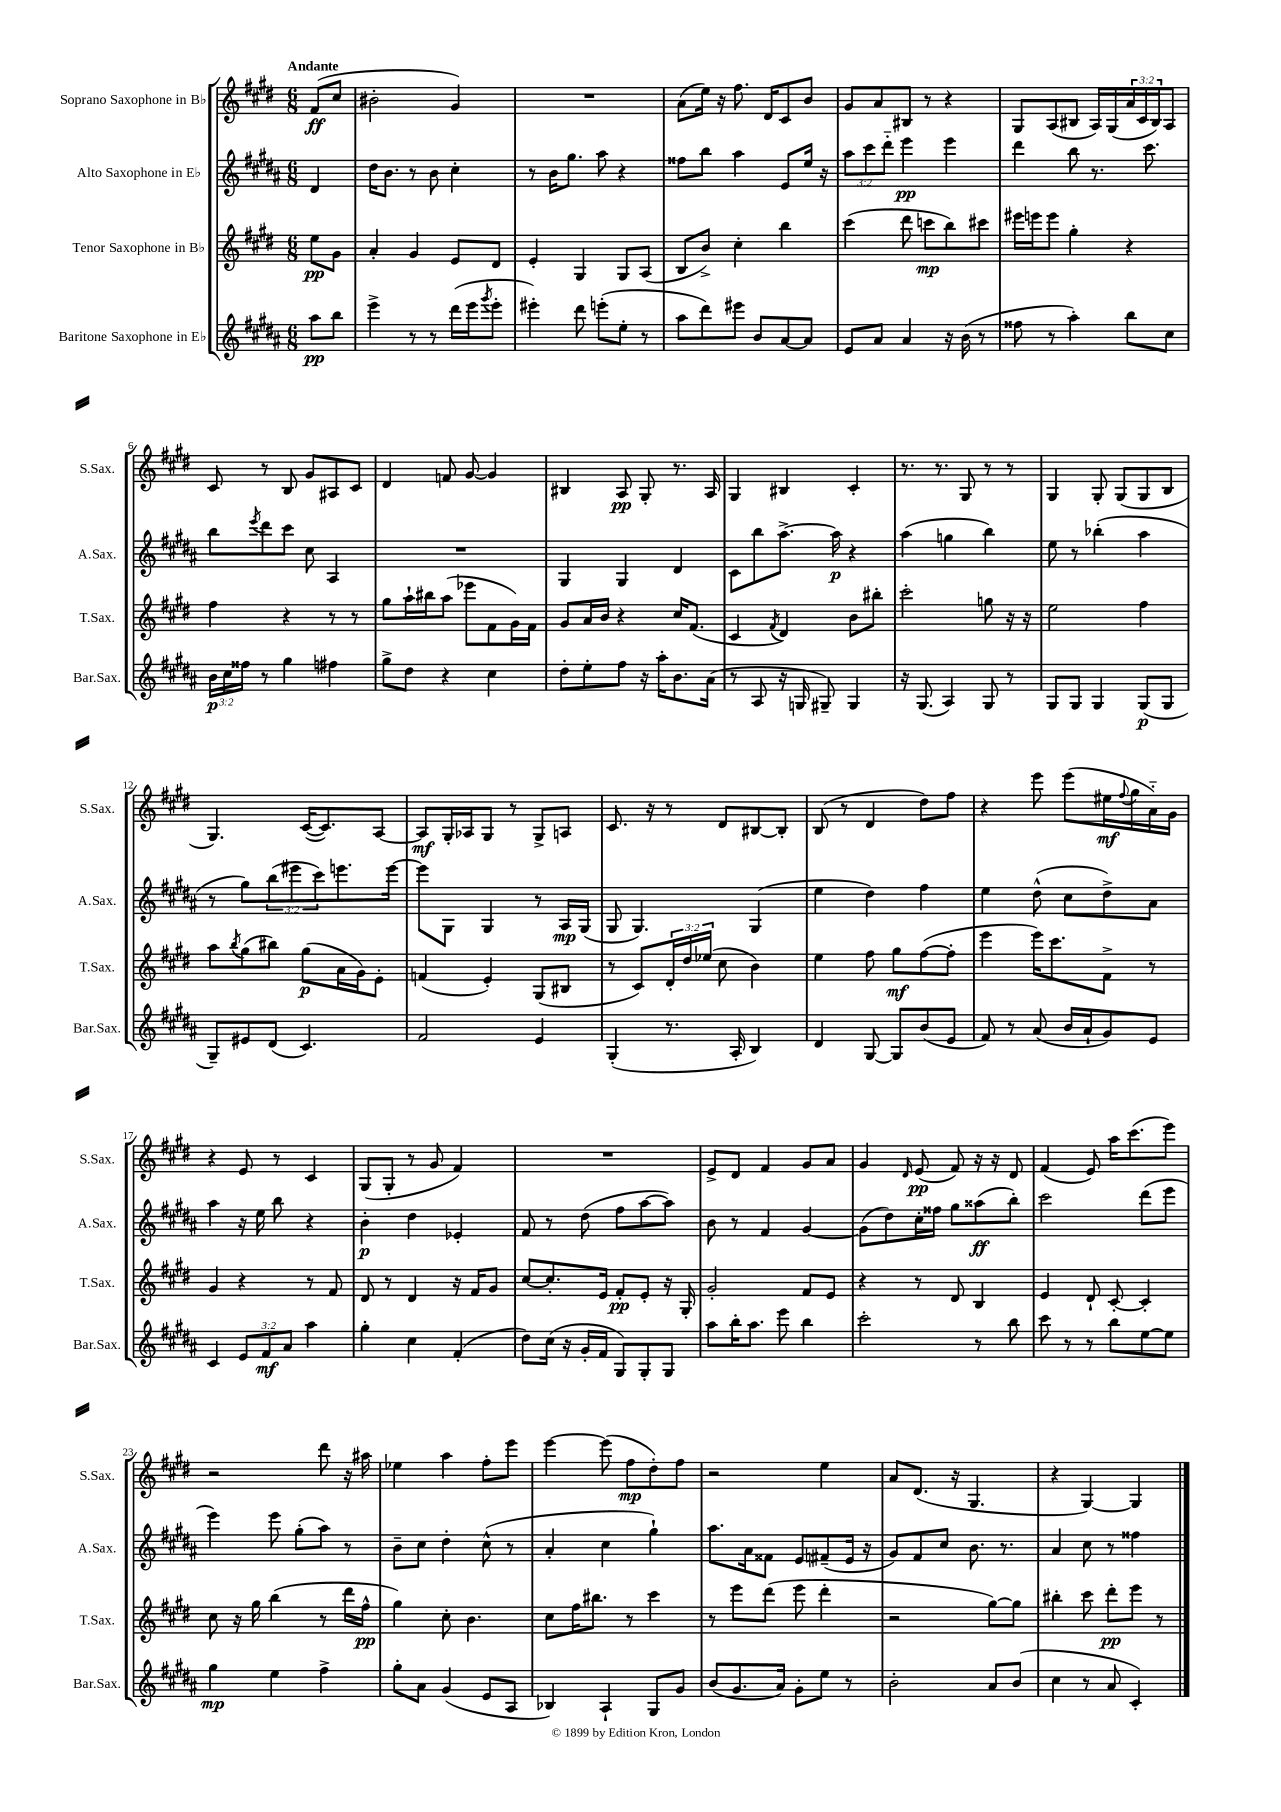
<<
\new StaffGroup <<
\new Staff = "s0" \with { instrumentName = "Soprano Saxophone in Bb" shortInstrumentName = "S.Sax." } {
    \clef treble \key e \major \numericTimeSignature \time 6/8 \override Staff.TupletNumber.text = #tuplet-number::calc-fraction-text \partial 4 \tempo "Andante"
    fis'8\ff( cis''8 |
    bis'2-. gis'4) |
    R2. |
    a'8( e''16) r16 fis''8. dis'16 cis'8 b'8 |
    gis'8 a'8 bis8 r8 r4 |
    gis8 a8( bis8 a16) gis16( \tuplet 3/2 { a'16 cis'16 bis16) } a8 |
    cis'8 r8 b8 gis'8 ais8 cis'8 |
    dis'4 f'8 gis'8~ gis'4 |
    bis4 a8\pp gis8-. r8. a16 |
    gis4 bis4 cis'4-. |
    r8. r8. gis8 r8 r8 |
    gis4 gis8-. gis8( gis8 b8 |
    gis4.) cis'16~( cis'8.) a8~ |
    a8\mf gis16-. aes16 gis8 r8 gis8-> a8 |
    cis'8. r16 r8 dis'8 bis8~ bis8-. |
    b8( r8 dis'4 dis''8) fis''8 |
    r4 e'''8 e'''8( eis''16\mf \appoggiatura { fis''8 } gis''16 a'16-_) gis'16 |
    r4 e'8 r8 cis'4 |
    gis8( gis8-. r8 gis'8 fis'4) |
    R2. |
    e'8-> dis'8 fis'4 gis'8 a'8 |
    gis'4 \grace { dis'16 } e'8\pp( fis'8) r16 r16 dis'8 |
    fis'4( e'8) a''16 cis'''8.( e'''8) |
    r2 dis'''8 r16 ais''16 |
    ees''4 a''4 fis''8-. e'''8 |
    e'''4~ e'''8( fis''8\mp dis''8-.) fis''8 |
    r2 e''4 |
    a'8 dis'8.( r16 gis4. |
    r4 gis4~) gis4 \bar "|." |
}
\new Staff = "s1" \with { instrumentName = "Alto Saxophone in Eb" shortInstrumentName = "A.Sax." } {
    \clef treble \key b \major \numericTimeSignature \time 6/8 \override Staff.TupletNumber.text = #tuplet-number::calc-fraction-text \partial 4
    dis'4 |
    dis''16 b'8. r8 b'8 cis''4-. |
    r8 b'16 gis''8. ais''8 r4 |
    fisis''8 b''8 ais''4 e'8 e''16 r16 |
    \tuplet 3/2 { ais''8 cis'''8 dis'''8-_ } e'''4\pp e'''4 |
    dis'''4 b''8 r8. cis'''8. |
    b''8 \acciaccatura { e'''8 } dis'''8 cis'''8 cis''8 ais4 |
    R2. |
    gis4 gis4 dis'4 |
    cis'8 b''8 ais''8.~-> ais''16\p r4 |
    ais''4( g''4 b''4) |
    e''8 r8 bes''4-.( ais''4 |
    r8 gis''8) \tuplet 3/2 { b''8( eis'''8 cis'''8) } e'''8. e'''16~ |
    e'''8 gis8 gis4 r8 ais16\mp gis16( |
    gis8 gis4.) gis4( |
    e''4 dis''4) fis''4 |
    e''4 dis''8-^( cis''8 dis''8->) ais'8 |
    ais''4 r16 e''16 b''8 r4 |
    b'4-.\p dis''4 ees'4-. |
    fis'8 r8 dis''8( fis''8 ais''8~ ais''8) |
    b'8 r8 fis'4 gis'4~ |
    gis'8( dis''8) cis''16-. fisis''16 gis''8 aisis''8\ff( b''8-.) |
    cis'''2 dis'''8( e'''8 |
    e'''4) e'''8 gis''8-.( ais''8) r8 |
    b'8-- cis''8 dis''4-. cis''8-^( r8 |
    ais'4-. cis''4 gis''4-!) |
    ais''8. ais'16 fisis'8 e'8 fis'8--( e'16 r16 |
    gis'8) fis'8 cis''8 b'8. r8. |
    ais'4 cis''8 r8 fisis''4 \bar "|." |
}
\new Staff = "s2" \with { instrumentName = "Tenor Saxophone in Bb" shortInstrumentName = "T.Sax." } {
    \clef treble \key e \major \numericTimeSignature \time 6/8 \override Staff.TupletNumber.text = #tuplet-number::calc-fraction-text \partial 4
    e''8\pp gis'8 |
    a'4-. gis'4 e'8 dis'8 |
    e'4-. gis4 gis8 a8( |
    b8 b'8->) cis''4-. b''4 |
    cis'''4( dis'''8 c'''8\mp b''8) cis'''8 |
    eis'''16 e'''16 e'''8 gis''4-. r4 |
    fis''4 r4 r8 r8 |
    gis''8 a''16-! bis''16 a''8( ees'''8 fis'8 gis'16) fis'16 |
    gis'8 a'16 b'16 r4 cis''16 fis'8.( |
    cis'4 \acciaccatura { fis'8 } dis'4) b'8 bis''8-. |
    cis'''2-. g''8 r16 r16 |
    e''2 fis''4 |
    a''8 \acciaccatura { b''8 } gis''8( bis''8) gis''8\p( a'16 gis'16) e'8-. |
    f'4( e'4-.) gis8( bis8 |
    r8 cis'8) \tuplet 3/2 { dis'16-. dis''16 ees''16( } cis''8 b'4) |
    e''4 fis''8 gis''8\mf fis''8~( fis''8-. |
    e'''4 e'''16) cis'''8. fis'8-> r8 |
    gis'4 r4 r8 fis'8 |
    dis'8 r8 dis'4 r16 fis'16 gis'8 |
    cis''8~ cis''8.-. e'16 fis'8-.\pp e'8-. r16 gis16-. |
    gis'2-. fis'8 e'8 |
    r4 r8 dis'8 b4 |
    e'4 dis'8-! cis'8~-. cis'4-. |
    cis''8 r16 gis''16 b''4( r8 dis'''16 fis''16-^\pp |
    gis''4) cis''8-. b'4. |
    cis''8 fis''16 bis''8. r8 cis'''4 |
    r8 e'''8 dis'''8( e'''8 dis'''4-. |
    r2 gis''8~) gis''8 |
    bis''4-. cis'''8 dis'''8-.\pp e'''8 r8 \bar "|." |
}
\new Staff = "s3" \with { instrumentName = "Baritone Saxophone in Eb" shortInstrumentName = "Bar.Sax." } {
    \clef treble \key b \major \numericTimeSignature \time 6/8 \override Staff.TupletNumber.text = #tuplet-number::calc-fraction-text \partial 4
    ais''8\pp b''8 |
    e'''4-> r8 r8 dis'''16( e'''16 \acciaccatura { gis'''8 } e'''8-. |
    eis'''4-.) dis'''8 e'''8-.( e''8-. r8 |
    ais''8 dis'''8) eis'''8 b'8 ais'8~ ais'8 |
    e'8 ais'8 ais'4 r16 b'16( r8 |
    fisis''8 r8 ais''4-.) b''8 cis''8 |
    \tuplet 3/2 { b'16\p cis''16 fisis''16 } r8 gis''4 fis''4 |
    gis''8-> dis''8 r4 cis''4 |
    dis''8-. e''8-. fis''8 r16 ais''16-. b'8. ais'16( |
    r8 ais8 r16 g16 gis8--) gis4 |
    r16 gis8.( ais4) gis8 r8 |
    gis8 gis8 gis4 gis8\p( gis8 |
    gis8--) eis'8 dis'8( cis'4.) |
    fis'2 e'4 |
    gis4-.( r8. ais16-. b4) |
    dis'4 gis8~ gis8 b'8( e'8 |
    fis'8) r8 ais'8( b'16 ais'16-! gis'8) e'8 |
    cis'4 \tuplet 3/2 { e'8 fis'8\mf ais'8 } ais''4 |
    gis''4-. cis''4 fis'4-.( |
    dis''8) cis''16( r16 gis'16-. fis'16 gis8) gis8-. gis8 |
    ais''8 b''16-. ais''8. e'''8 b''4 |
    cis'''2-. r8 b''8 |
    cis'''8 r8 r8 b''8 e''8~ e''8 |
    gis''4\mp e''4 fis''4-> |
    gis''8-. ais'8 gis'4( e'8 ais8 |
    bes4) ais4-! gis8 gis'8 |
    b'8( gis'8. ais'16) gis'8-. e''8 r8 |
    b'2-. ais'8 b'8( |
    cis''4 r8 ais'8 cis'4-.) \bar "|." |
}
>>
>>
